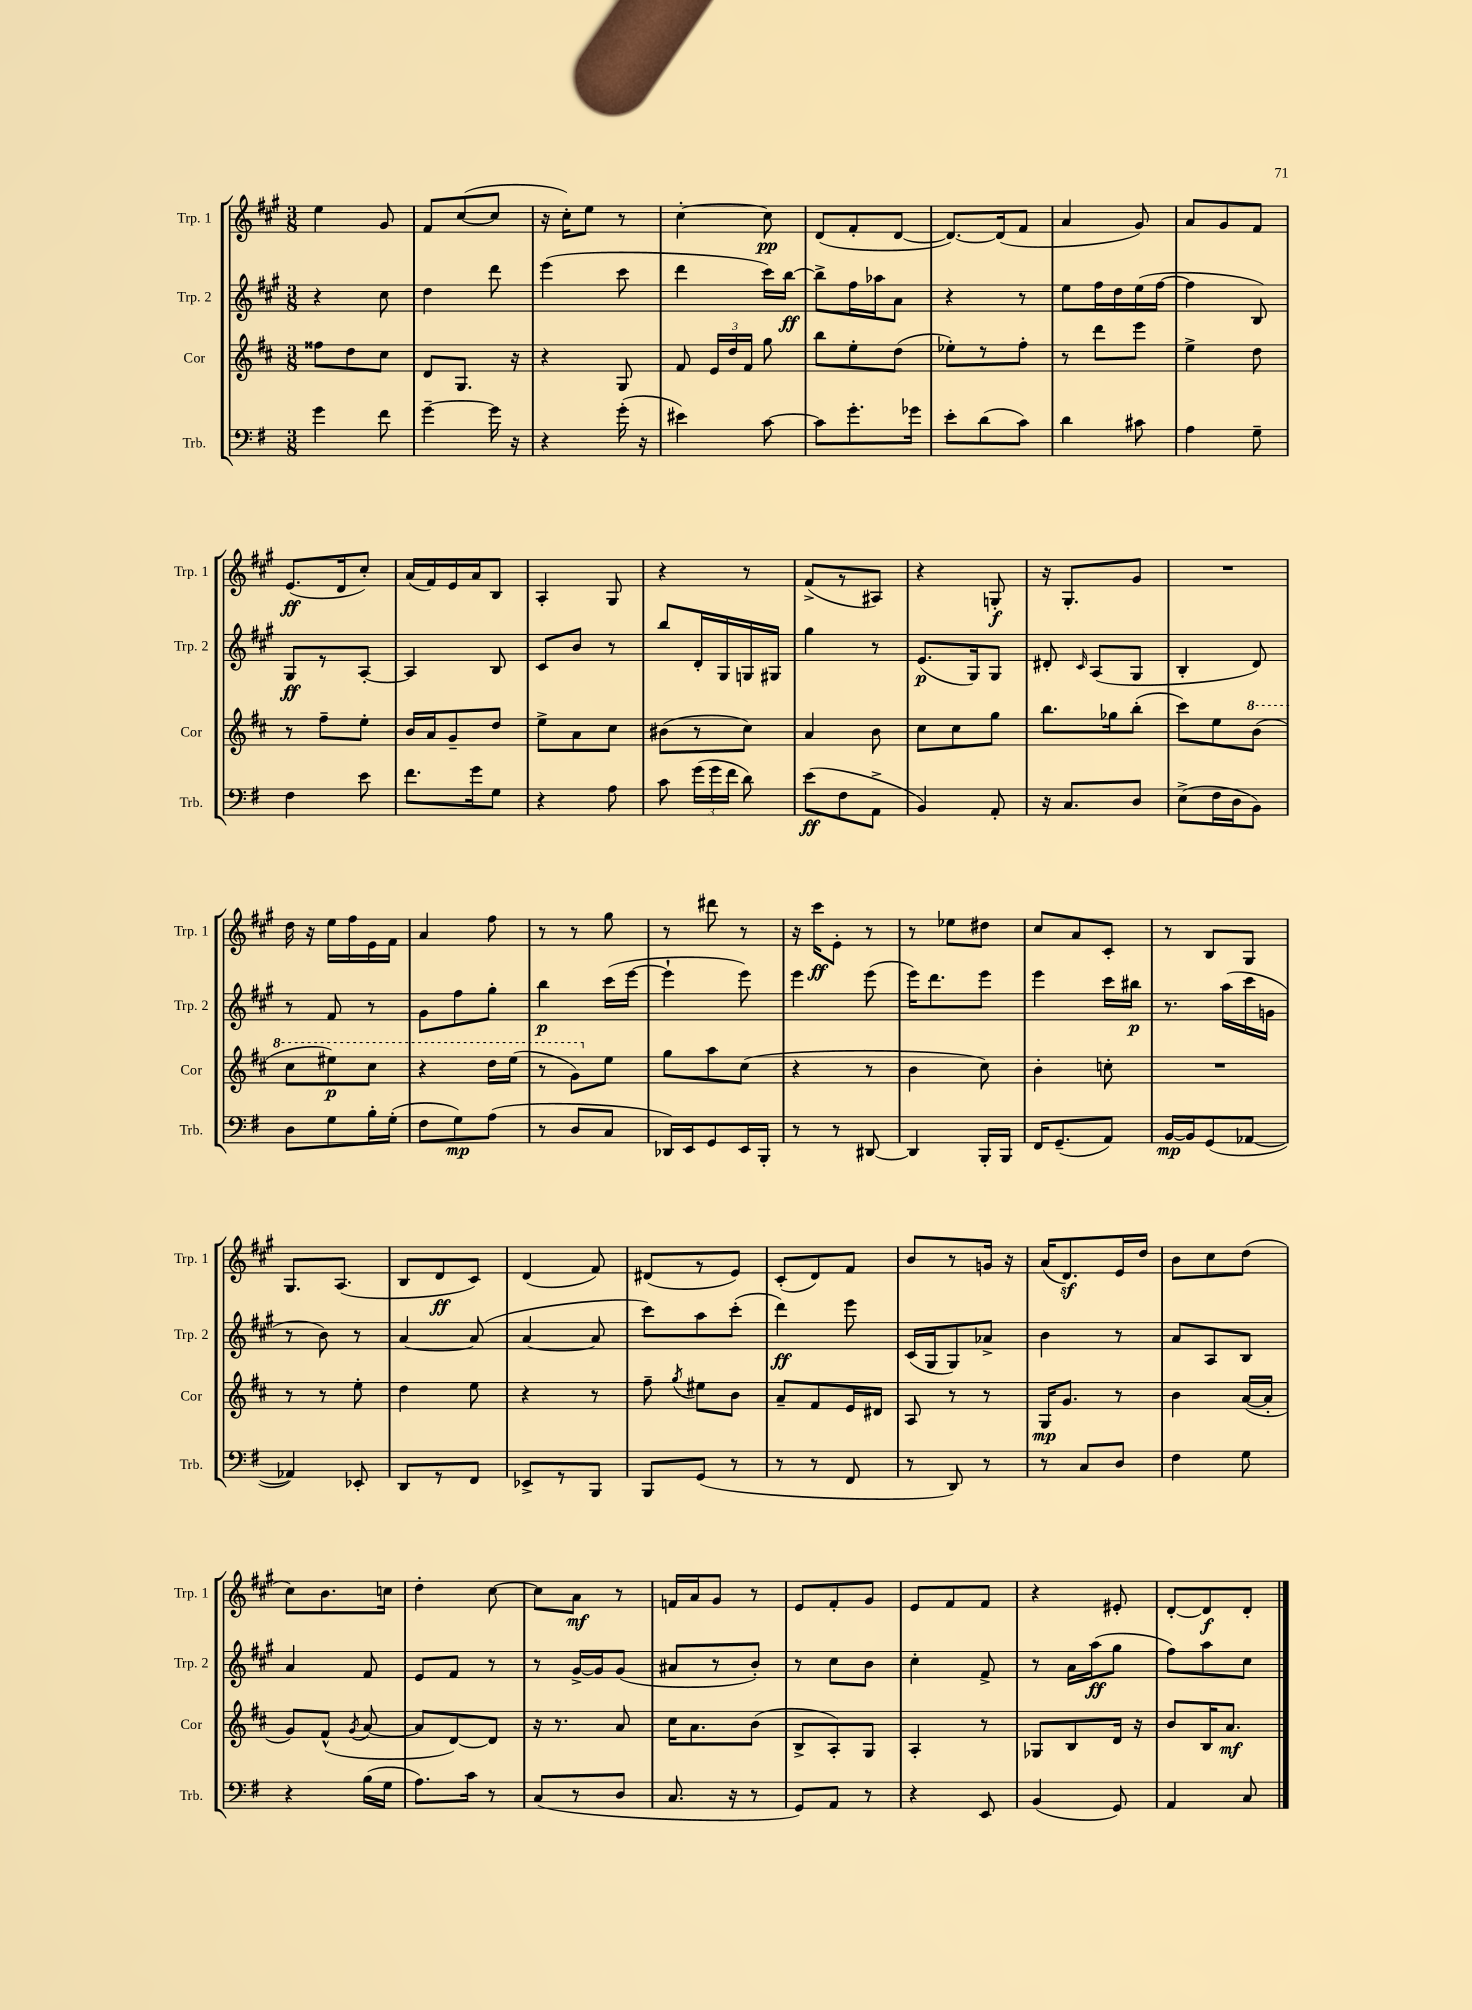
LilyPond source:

<<
\new StaffGroup <<
\new Staff = "s0" \with { instrumentName = "Trp. 1" shortInstrumentName = "Trp. 1" } {
    \clef treble \key a \major \numericTimeSignature \time 3/8
    \autoBeamOff e''4 gis'8 |
    fis'8[ cis''8~( cis''8] |
    r16 cis''16[-.) e''8] r8 |
    cis''4~-. cis''8\pp |
    d'8[( fis'8-. d'8]~ |
    d'8.[~) d'16( fis'8] |
    a'4 gis'8) |
    a'8[ gis'8 fis'8] |
    e'8.[\ff( d'16 cis''8]-.) |
    a'16[( fis'16) e'16 a'16 b8] |
    a4-. gis8 |
    r4 r8 |
    fis'8[->( r8 ais8]) |
    r4 g8-.\f |
    r16 gis8.[-. gis'8] |
    R4. |
    d''16 r16 e''16[ fis''16 e'16 fis'16] |
    a'4 fis''8 |
    r8 r8 gis''8 |
    r8 dis'''8 r8 |
    r16 cis'''16[\ff e'8]-. r8 |
    r8 ees''8[ dis''8] |
    cis''8[ a'8 cis'8]-. |
    r8 b8[ gis8] |
    gis8.[ a8.]( |
    b8[ d'8\ff cis'8]) |
    d'4( fis'8) |
    dis'8[( r8 e'8]) |
    cis'8[-.( d'8) fis'8] |
    b'8[ r8 g'16] r16 |
    a'16[( d'8.\sf) e'16 d''16] |
    b'8[ cis''8 d''8]( |
    cis''8[) b'8. c''16] |
    d''4-. cis''8~ |
    cis''8[ a'8]\mf r8 |
    f'16[ a'16 gis'8] r8 |
    e'8[ fis'8-. gis'8] |
    e'8[ fis'8 fis'8] |
    r4 eis'8-. |
    d'8[~-. d'8\f d'8]-. \bar "|." |
}
\new Staff = "s1" \with { instrumentName = "Trp. 2" shortInstrumentName = "Trp. 2" } {
    \clef treble \key a \major \numericTimeSignature \time 3/8
    \autoBeamOff r4 cis''8 |
    d''4 d'''8 |
    e'''4( cis'''8 |
    d'''4 cis'''16[) b''16]~\ff |
    b''8[-> fis''16 aes''16 a'8] |
    r4 r8 |
    e''8[ fis''16 d''16 e''16( fis''16]~ |
    fis''4 b8) |
    gis8[\ff r8 a8]~-. |
    a4 b8 |
    cis'8[ b'8] r8 |
    b''8[ d'16-. gis16 g16 gis16] |
    gis''4 r8 |
    e'8.[\p( gis16) gis8] |
    dis'8-. \grace { cis'16 } a8[( gis8] |
    b4-. d'8) |
    r8 fis'8 r8 |
    gis'8[ fis''8 gis''8]-. |
    b''4\p cis'''16[( e'''16]~ |
    e'''4-! e'''8) |
    e'''4 e'''8( |
    e'''16[) d'''8. e'''8] |
    e'''4 cis'''16[ bis''16]\p |
    r8. a''16[( cis'''16 g'16] |
    r8 b'8) r8 |
    a'4~ a'8( |
    a'4~ a'8 |
    cis'''8[) a''8 cis'''8]-.( |
    d'''4\ff) e'''8 |
    cis'16[( gis16 gis8) aes'8]-> |
    b'4 r8 |
    a'8[ a8 b8] |
    a'4 fis'8 |
    e'8[ fis'8] r8 |
    r8 gis'16[~-> gis'16 gis'8]( |
    ais'8[ r8 b'8]-.) |
    r8 cis''8[ b'8] |
    cis''4-. fis'8-> |
    r8 a'16[ a''16\ff( gis''8] |
    fis''8[) a''8 cis''8] \bar "|." |
}
\new Staff = "s2" \with { instrumentName = "Cor" shortInstrumentName = "Cor" } {
    \clef treble \key d \major \numericTimeSignature \time 3/8
    \autoBeamOff fisis''8[ d''8 cis''8] |
    d'8[ g8.] r16 |
    r4 g8 |
    fis'8 \tuplet 3/2 { e'16[ d''16 fis'16] } g''8 |
    b''8[ e''8-. d''8]( |
    ees''8[-.) r8 fis''8]-. |
    r8 d'''8[ e'''8] |
    e''4-> d''8 |
    r8 fis''8[-- e''8]-. |
    b'16[ a'16 g'8-- d''8] |
    e''8[-> a'8 cis''8] |
    bis'8[( r8 cis''8]) |
    a'4 b'8 |
    cis''8[ cis''8 g''8] |
    b''8.[ ges''16 b''8]-.( |
    cis'''8[) e''8 \ottava #1 b''8]( |
    cis'''8[ eis'''8\p) cis'''8] |
    r4 d'''16[ e'''16]( |
    r8 g''8[) \ottava #0 e''8] |
    g''8[ a''8 cis''8]( |
    r4 r8 |
    b'4 cis''8) |
    b'4-. c''8-. |
    R4. |
    r8 r8 e''8-. |
    d''4 e''8 |
    r4 r8 |
    fis''8-- \acciaccatura { g''8 } eis''8[ b'8] |
    a'8[-- fis'8 e'16 dis'16] |
    a8 r8 r8 |
    g16[\mp g'8.] r8 |
    b'4 a'16[~( a'16]-. |
    g'8[) fis'8]-^( \acciaccatura { g'8 } a'8~ |
    a'8[ d'8~) d'8] |
    r16 r8. a'8 |
    cis''16[ a'8. b'8]( |
    b8[-> a8-.) g8] |
    a4-. r8 |
    ges8[ b8 d'16] r16 |
    b'8[ b16 a'8.]\mf \bar "|." |
}
\new Staff = "s3" \with { instrumentName = "Trb." shortInstrumentName = "Trb." } {
    \clef bass \key g \major \numericTimeSignature \time 3/8
    \autoBeamOff g'4 fis'8 |
    g'4~-- g'16 r16 |
    r4 g'16-.( r16 |
    eis'4) c'8~ |
    c'8[ g'8.-. ges'16] |
    e'8[-. d'8( c'8]) |
    d'4 cis'8 |
    a4 g8-- |
    fis4 e'8 |
    fis'8.[ g'16 g8] |
    r4 a8 |
    c'8 \tuplet 3/2 { g'16[( g'16 fis'16] } d'8) |
    e'8[\ff( fis8 a,8]-> |
    b,4) a,8-. |
    r16 c8.[ d8] |
    e8[->( fis16 d16 b,8]) |
    d8[ g8 b16-. g16]-.( |
    fis8[ g8\mp) a8]( |
    r8 d8[ c8] |
    des,16[) e,16 g,8 e,16 b,,16]-. |
    r8 r8 dis,8~ |
    dis,4 b,,16[-. b,,16] |
    fis,16[ g,8.--( a,8]) |
    b,16[~\mp b,16 g,8( aes,8]~ |
    aes,4) ees,8-. |
    d,8[ r8 fis,8] |
    ees,8[-> r8 b,,8] |
    b,,8[ g,8]( r8 |
    r8 r8 fis,8 |
    r8 d,8) r8 |
    r8 c8[ d8] |
    fis4 g8 |
    r4 b16[( g16] |
    a8.[) c'16] r8 |
    c8[( r8 d8] |
    c8. r16 r8 |
    g,8[) a,8] r8 |
    r4 e,8 |
    b,4( g,8) |
    a,4 c8 \bar "|." |
}
>>
>>
\layout { \context { \Score \remove "Bar_number_engraver" } }
